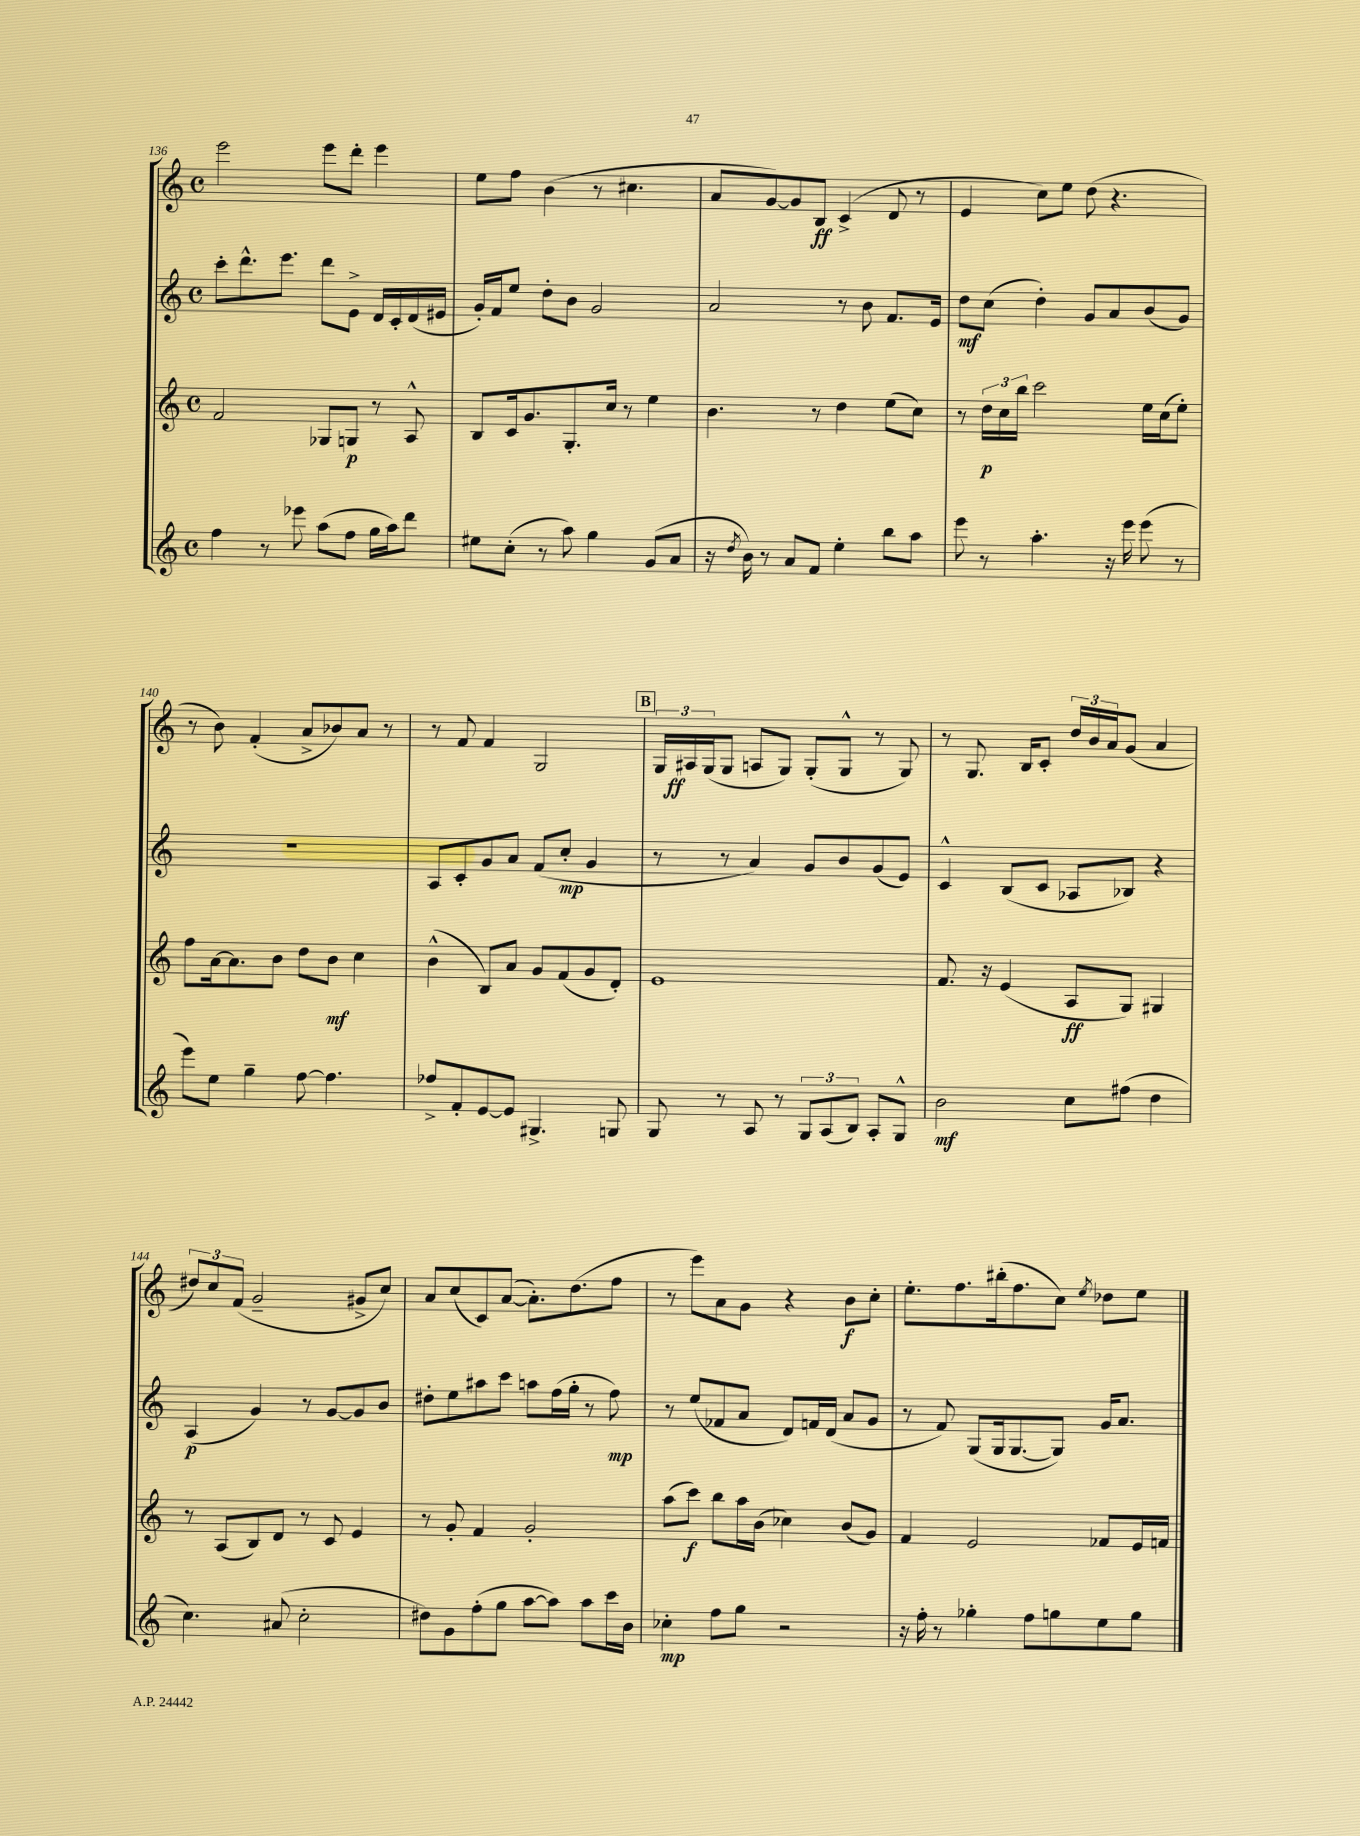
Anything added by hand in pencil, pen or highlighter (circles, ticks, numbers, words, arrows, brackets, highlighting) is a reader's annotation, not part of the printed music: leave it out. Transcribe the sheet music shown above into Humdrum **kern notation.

**kern	**dynam	**kern	**dynam	**kern	**dynam	**kern	**dynam
*part4	*part4	*part3	*part3	*part2	*part2	*part1	*part1
*staff4	*staff4	*staff3	*staff3	*staff2	*staff2	*staff1	*staff1
*clefG2	*	*clefG2	*	*clefG2	*	*clefG2	*
*k[]	*	*k[]	*	*k[]	*	*k[]	*
*M4/4	*	*M4/4	*	*M4/4	*	*M4/4	*
*met(c)	*	*met(c)	*	*met(c)	*	*met(c)	*
=136	=136	=136	=136	=136	=136	=136	=136
4ff\	.	2f/	.	8ccc'\L	.	2eee\	.
.	.	.	.	8.ddd^^\	.	.	.
8r	.	.	.	.	.	.	.
.	.	.	.	8.eee\J	.	.	.
8eee-X\	.	.	.	.	.	.	.
(8aa\L	.	8G-X/L	.	8ddd\L	.	8eee\L	.
8ff\J	.	8Gn/J	p	8e^\J	.	8ddd'\J	.
16gg\LL	.	8r	.	16d/LL	.	4eee\	.
16aa\J)	.	.	.	16c'/	.	.	.
8ddd\J	.	8A^^/	.	(16d/	.	.	.
.	.	.	.	16e#X/JJ	.	.	.
=137	=137	=137	=137	=137	=137	=137	=137
8ee#X\L	.	8B/L	.	16g'/LL)	.	8ee\L	.
.	.	.	.	16f/J	.	.	.
(8cc'\J	.	16c/k	.	8ee/J	.	8ff\J	.
.	.	8.g/	.	.	.	.	.
8r	.	.	.	8dd'\L	.	(4b\	.
8aa\)	.	8.G'/	.	8b\J	.	.	.
4gg\	.	.	.	2g/	.	8r	.
.	.	16cc/Jk	.	.	.	.	.
.	.	8r	.	.	.	4.cc#X\	.
(8g/L	.	4ee\	.	.	.	.	.
8a/J	.	.	.	.	.	.	.
=138	=138	=138	=138	=138	=138	=138	=138
16r	.	4.b\	.	2a/	.	8a/L	.
8qdd/	.	.	.	.	.	.	.
16b\)	.	.	.	.	.	.	.
8r	.	.	.	.	.	[8g/)	.
8a/L	.	.	.	.	.	8g/]	.
8f/J	.	8r	.	.	.	8B/J	ff
4ee'\	.	4dd\	.	8r	.	(4c^/	.
.	.	.	.	8b\	.	.	.
8bb\L	.	(8ee\L	.	8.f/L	.	8d/	.
8aa\J	.	8cc\J)	.	.	.	8r	.
.	.	.	.	16e/Jk	.	.	.
=139	=139	=139	=139	=139	=139	=139	=139
8eee\	.	8r	.	8dd\L	mf	4e/	.
8r	.	24dd\LL	p	(8cc\J	.	.	.
.	.	24cc\	.	.	.	.	.
.	.	24bb\JJ	.	.	.	.	.
4.aa'\	.	2ccc\	.	4dd'\)	.	8cc\L)	.
.	.	.	.	.	.	8ee\J	.
.	.	.	.	8g/L	.	(8dd\	.
16r	.	.	.	8a/	.	4.r	.
16eee\	.	.	.	.	.	.	.
(8eee\	.	16ee\LL	.	(8b/	.	.	.
.	.	(16cc\J	.	.	.	.	.
8r	.	8ee'\J)	.	8g/J)	.	.	.
!!LO:LB:g=z
=140	=140	=140	=140	=140	=140	=140	=140
8eee\L)	.	8ff\L	.	1r	.	8r	.
8ee\J	.	[16a\k	.	.	.	8b\)	.
.	.	8.a\]	.	.	.	.	.
4gg~\	.	.	.	.	.	(4f'/	.
.	.	8b\J	.	.	.	.	.
[8ff\	.	8dd\L	.	.	.	8a^/L	.
4.ff\]	.	8b\J	mf	.	.	8b-X/)	.
.	.	4cc\	.	.	.	8a/J	.
.	.	.	.	.	.	8r	.
=141	=141	=141	=141	=141	=141	=141	=141
8ff-X^/L	.	(4b^^\	.	8A/L	.	8r	.
8f'/	.	.	.	8c'/	.	8f/	.
[8e/	.	8B/L)	.	8g/	.	4f/	.
8e/J]	.	8a/J	.	8a/J	.	.	.
4.G#X^/	.	8g/L	.	(8f/L	.	2G/	.
.	.	(8f/	.	8cc'/J	mp	.	.
.	.	8g/	.	4g/	.	.	.
8Gn/	.	8d'/J)	.	.	.	.	.
!!LO:REH:place=s1:t=B
=142	=142	=142	=142	=142	=142	=142	=142
8G/	.	1e	.	8r	.	24G/LL	.
.	.	.	.	.	.	24A#X/	ff
.	.	.	.	.	.	(24G/J	.
8r	.	.	.	8r	.	8G/J	.
8A/	.	.	.	4a/)	.	8An/L	.
8r	.	.	.	.	.	8G/J)	.
12G/L	.	.	.	8g/L	.	(8G'/L	.
(12A/	.	.	.	.	.	.	.
.	.	.	.	8b/	.	8G^^/J	.
12B/J)	.	.	.	.	.	.	.
8A'/L	.	.	.	(8g/	.	8r	.
8G^^/J	.	.	.	8e/J)	.	8G/)	.
=143	=143	=143	=143	=143	=143	=143	=143
2b\	mf	8.f/	.	4c^^/	.	8r	.
.	.	.	.	.	.	8.G/	.
.	.	16r	.	.	.	.	.
.	.	(4e/	.	(8B/L	.	.	.
.	.	.	.	.	.	16B/KL	.
.	.	.	.	8c/J	.	8c'/J	.
8cc\L	.	8A/L	ff	8A-X/L	.	24dd/LL	.
.	.	.	.	.	.	24b/	.
.	.	.	.	.	.	24a/J	.
(8ff#X\J	.	8G/J)	.	8B-X/J)	.	(8g/J	.
4dd\	.	4G#X/	.	4r	.	4a/	.
!!LO:LB:g=z
=144	=144	=144	=144	=144	=144	=144	=144
4.cc\)	.	8r	.	(4A/	p	12dd#X/L)	.
.	.	.	.	.	.	12cc/	.
.	.	(8A/L	.	.	.	.	.
.	.	.	.	.	.	(12f/J	.
.	.	8B/)	.	4g/)	.	2g~/	.
(8a#X/	.	8d/J	.	.	.	.	.
2cc'\	.	8r	.	8r	.	.	.
.	.	8c/	.	[8g/L	.	.	.
.	.	4e/	.	8g/]	.	8g#X^/L	.
.	.	.	.	8b/J	.	8cc/J)	.
=145	=145	=145	=145	=145	=145	=145	=145
8dd#X\L)	.	8r	.	8dd#X'\L	.	8a/L	.
8g\	.	8g'/	.	8ee\	.	(8cc/	.
(8ff'\	.	4f/	.	8aa#X\	.	8c/)	.
8gg\J	.	.	.	8ccc\J	.	([8a/J	.
[8aa\L	.	2g'/	.	8aan\L	.	8.a'\L])	.
8aa\J])	.	.	.	(16ff\L	.	.	.
.	.	.	.	16gg'\JJ	.	(8.dd\	.
8aa\L	.	.	.	8r	.	.	.
16ccc\L	.	.	.	8ff\)	mp	8ff\J	.
16b\JJ	.	.	.	.	.	.	.
=146	=146	=146	=146	=146	=146	=146	=146
4cc-X'\	mp	(8aa\L	.	8r	.	8r	.
.	.	8ccc\J)	f	(8ee/L	.	8eee\L)	.
8ff\L	.	8bb\L	.	8f-X/	.	8a\	.
8gg\J	.	16aa\L	.	8a/J	.	8g\J	.
.	.	(16b\JJ	.	.	.	.	.
2r	.	4cc-X\)	.	8d/L)	.	4r	.
.	.	.	.	16fn/L	.	.	.
.	.	.	.	(16d/JJ	.	.	.
.	.	(8b/L	.	8a/L	.	8b\L	f
.	.	8g/J)	.	8g/J	.	8cc'\J	.
=147	=147	=147	=147	=147	=147	=147	=147
16r	.	4f/	.	8r	.	8.ee'\L	.
16ff'\	.	.	.	.	.	.	.
8r	.	.	.	8f/)	.	.	.
.	.	.	.	.	.	8.ff\	.
4gg-X'\	.	2e/	.	(8G/L	.	.	.
.	.	.	.	16G/k	.	(16bb#X'\k	.
.	.	.	.	[8.G/	.	8.ff\	.
8ff\L	.	.	.	.	.	.	.
8ggn\	.	.	.	8G/J])	.	8cc\J)	.
.	.	.	.	.	.	8qee/	.
8ee\	.	8f-X/L	.	16g/KL	.	8dd-X\L	.
.	.	.	.	8.a/J	.	.	.
8gg\J	.	16e/L	.	.	.	8ee\J	.
.	.	16fn/JJ	.	.	.	.	.
==	==	==	==	==	==	==	==
*-	*-	*-	*-	*-	*-	*-	*-
